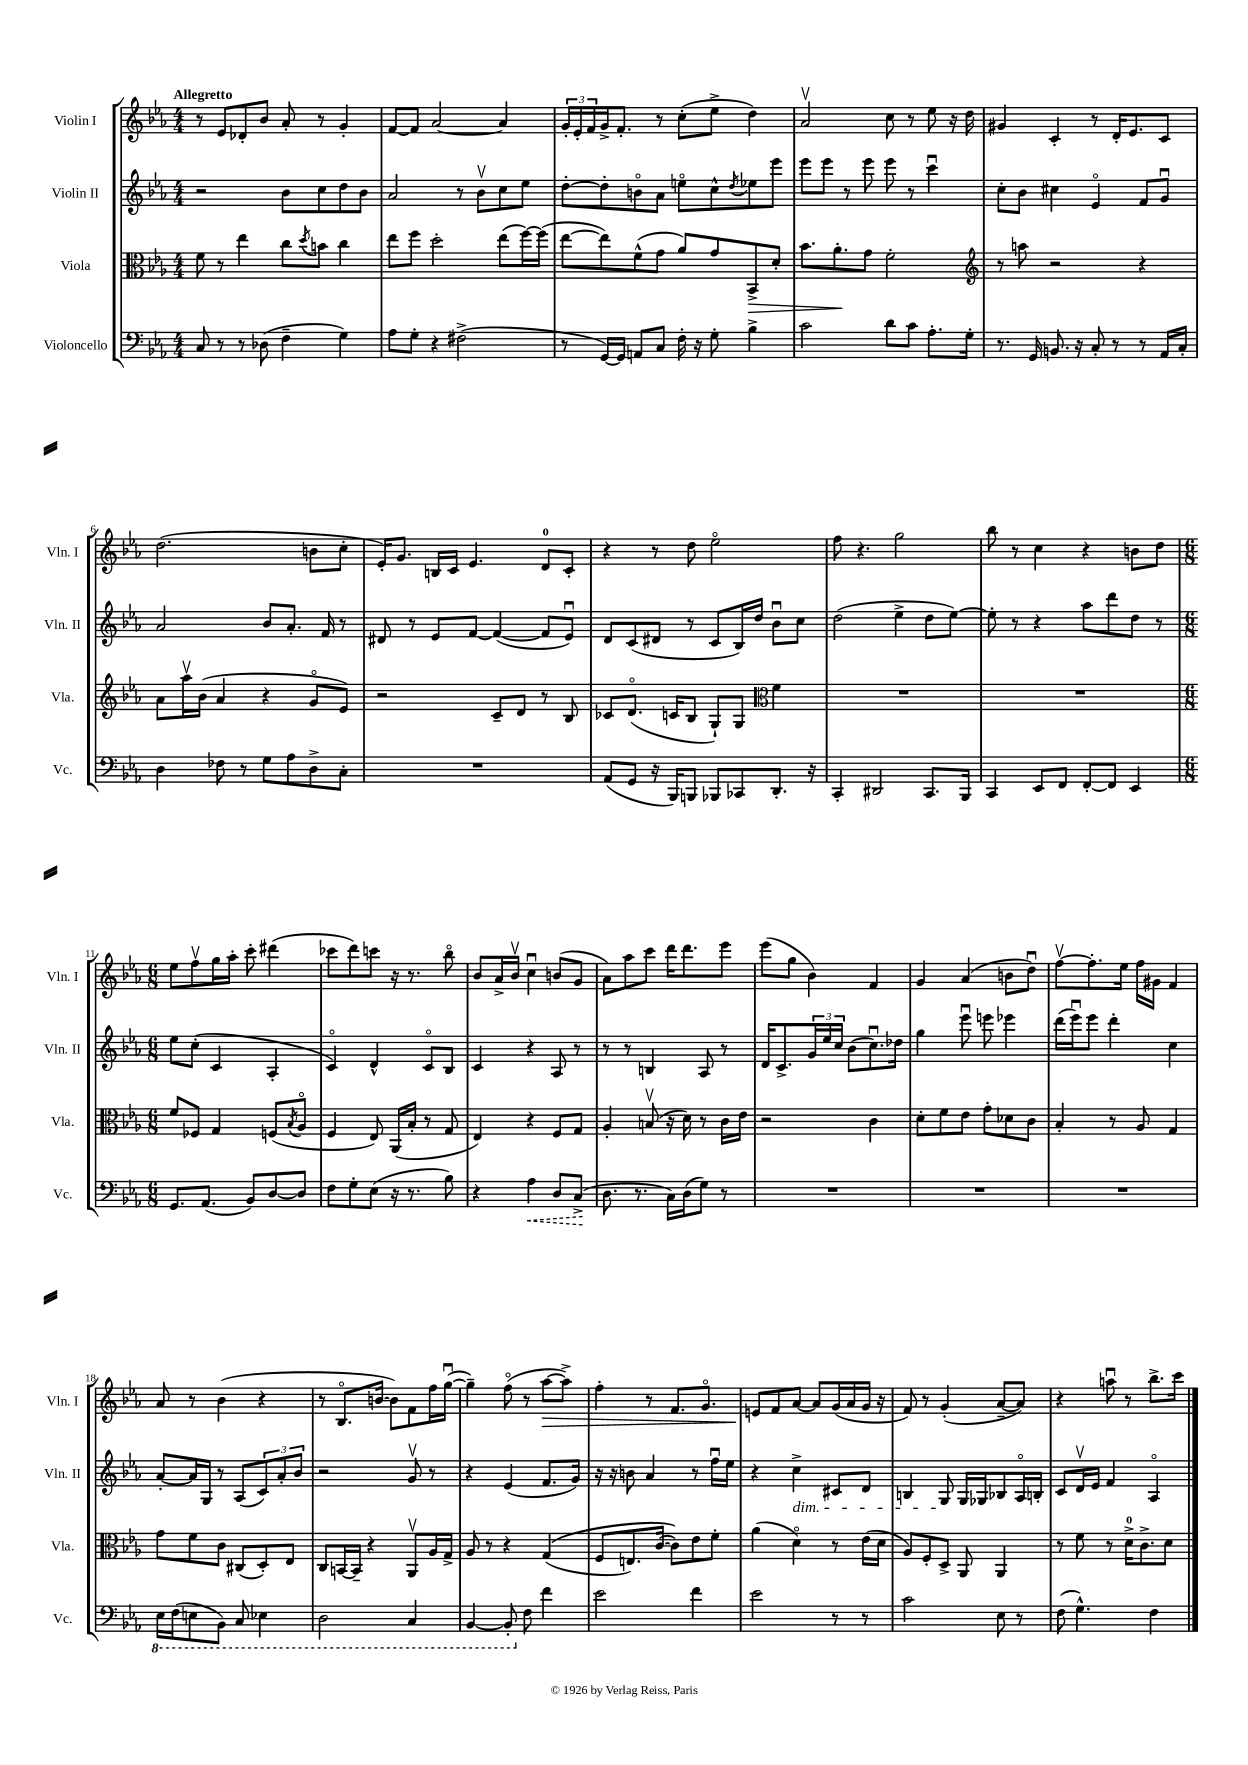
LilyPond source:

<<
\new StaffGroup <<
\new Staff = "s0" \with { instrumentName = "Violin I" shortInstrumentName = "Vln. I" } {
    \clef treble \key ees \major \numericTimeSignature \time 4/4 \tempo "Allegretto"
    r8 ees'8 des'8-. bes'8 aes'8-. r8 g'4-. |
    f'8~ f'8 aes'2~ aes'4 |
    \tuplet 3/2 { g'16-. ees'16-. f'16 } g'16-> f'8.-. r8 c''8-.( ees''8-> d''4) |
    aes'2\upbow c''8 r8 ees''8 r16 d''16 |
    gis'4 c'4-. r8 d'16-. ees'8. c'8 |
    d''2.( b'8 c''8-. |
    ees'16-.) g'8. b16 c'16 ees'4. d'8-0 c'8-. |
    r4 r8 d''8 ees''2\flageolet |
    f''8 r4. g''2 |
    bes''8 r8 c''4 r4 b'8 d''8 |
    \numericTimeSignature \time 6/8 ees''8 f''8\upbow g''16 aes''16-. c'''8-. dis'''4( |
    ces'''8 d'''8) c'''8 r16 r8. bes''8\flageolet |
    bes'8 aes'16-> bes'16\upbow c''4\downbow b'8( g'8 |
    aes'8) aes''8 c'''8 d'''16 d'''8. ees'''8 |
    ees'''8( g''8 bes'4) f'4 |
    g'4 aes'4( b'8 d''8\downbow) |
    f''8~\upbow f''8.-. ees''16 f''16 gis'16 f'4 |
    aes'8 r8 bes'4( r4 |
    r8 bes8.\flageolet b'16~ b'8) f'8 f''16 g''16~\downbow( |
    g''4--) f''8\flageolet( r8 aes''8~\> aes''8->) |
    f''4-. r8 f'8. g'8.\flageolet |
    e'8\! f'8 aes'8~ aes'8 g'16( aes'16 g'16 r16 |
    f'8) r8 g'4-.( aes'8~-- aes'8) |
    r4 a''8\downbow r8 bes''8.-> c'''16 \bar "|." |
}
\new Staff = "s1" \with { instrumentName = "Violin II" shortInstrumentName = "Vln. II" } {
    \clef treble \key ees \major \numericTimeSignature \time 4/4
    r2 bes'8 c''8 d''8 bes'8 |
    aes'2 r8 bes'8\upbow c''8 ees''8 |
    d''8~-. d''8-. b'8\flageolet aes'8 e''8\flageolet c''8-^ \acciaccatura { d''8 } ees''8 ees'''8 |
    ees'''8 ees'''8 r8 ees'''8 ees'''8 r8 c'''4\downbow |
    c''8-. bes'8 cis''4 ees'4\flageolet f'8 g'8\downbow |
    aes'2 bes'8 aes'8.-. f'16 r8 |
    dis'8 r8 ees'8 f'8~ f'4~( f'8 ees'8\downbow) |
    d'8 c'8( dis'8 r8 c'8 bes16) d''16 bes'8\downbow c''8 |
    d''2( ees''4-> d''8 ees''8~) |
    ees''8-. r8 r4 aes''8 d'''8 d''8 r8 |
    \numericTimeSignature \time 6/8 ees''8 c''8-.( c'4 aes4-. |
    c'4\flageolet) d'4-^ c'8\flageolet bes8 |
    c'4 r4 aes8 r8 |
    r8 r8 b4 aes8 r8 |
    d'16 c'8.-> \tuplet 3/2 { g'16 ees''16 c''16 } bes'8( c''8.\downbow) des''16 |
    g''4 ees'''8\downbow e'''8 ees'''4 |
    d'''16( ees'''16\downbow) ees'''8 d'''4-. c''4 |
    aes'8~-. aes'16 g16 r8 aes8( \tuplet 3/2 { c'8) aes'8-. bes'8 } |
    r2 g'8\upbow r8 |
    r4 ees'4( f'8. g'16) |
    r16 r16 b'8 aes'4 r8 f''16\downbow ees''16 |
    r4 c''4->\dim cis'8 d'8 |
    b4 g8\! g16 ges16 bes8 aes16\flageolet b16-. |
    c'8 d'16\upbow ees'16 f'4 aes4\flageolet \bar "|." |
}
\new Staff = "s2" \with { instrumentName = "Viola" shortInstrumentName = "Vla." } {
    \clef alto \key ees \major \numericTimeSignature \time 4/4
    f'8 r8 ees''4 c''8 \acciaccatura { d''8 } b'8 c''4 |
    ees''8 f''8 d''2-. ees''8( f''16~) f''16( |
    ees''8~ ees''8) f'8-^( g'8 aes'8) g'8 bes,8->\> d'8-. |
    bes'8. aes'8.-.\! g'8 f'2-. |
    \clef treble r8 a''8 r2 r4 |
    aes'8 aes''16\upbow bes'16( aes'4 r4 g'8\flageolet ees'8) |
    r2 c'8-- d'8 r8 bes8 |
    ces'8 d'8.\flageolet( c'16 bes8 g8-!) g8 \clef alto f'4 |
    R1 |
    R1 |
    \numericTimeSignature \time 6/8 f'8 fes8 g4 f8( \acciaccatura { bes8 } aes8\flageolet |
    f4 ees8) aes,16( bes16-. r8 g8 |
    ees4) r4 f8 g8 |
    aes4-. b8\upbow( r16 d'16) r8 c'16 ees'16 |
    r2 c'4 |
    d'8-. f'8 ees'8 g'8-. des'8 c'8 |
    bes4-. r8 aes8 g4 |
    g'8 f'8 c'8 cis8( d8-.) ees8 |
    c8 b,16~ b,16-- r4 aes,8\upbow aes16 g16-> |
    aes8 r8 r4 g4(\( |
    f8 e8.) c'16~( c'8)\) ees'8 f'8-. |
    aes'4( d'4\flageolet) r8 ees'16( d'16 |
    aes8) f8-. d8-> aes,8 aes,4 |
    r8 f'8 r8 d'16-0-> c'8.-> d'8 \bar "|." |
}
\new Staff = "s3" \with { instrumentName = "Violoncello" shortInstrumentName = "Vc." } {
    \clef bass \key ees \major \numericTimeSignature \time 4/4
    c8 r8 r8 des8( f4-- g4) |
    aes8 g8-. r4 fis2->( |
    r8 g,16~) g,16 a,8 c8 f16-. r16 g8-. bes4-> |
    c'2 d'8 c'8 aes8.-. g16-. |
    r8. g,16 b,8. r16 c8-. r8 r8 aes,16 c16-. |
    d4 fes8 r8 g8 aes8 d8-> c8-. |
    R1 |
    aes,8( g,8 r16 bes,,16) b,,8 bes,,8 ces,8 d,8.-. r16 |
    c,4-. dis,2 c,8. bes,,16 |
    c,4 ees,8 f,8 f,8~-. f,8 ees,4 |
    \numericTimeSignature \time 6/8 g,8. aes,8.( bes,8) d8~ d8 |
    f8 g8-. ees8( r16 r8. bes8) |
    r4 \once \override Hairpin.style = #'dashed-line aes4\< d8 c8->\!( |
    d8. r8. c16) d16( g8) r8 |
    R2. |
    R2. |
    R2. |
    \ottava #-1 ees,16 f,16( e,8 bes,,8) c,8 ees,4 |
    d,2 c,4 |
    bes,,4~ bes,,8-. \ottava #0 f8 f'4 |
    ees'2 f'4 |
    ees'2 r8 r8 |
    c'2 ees8 r8 |
    f8( g4.-^) f4 \bar "|." |
}
>>
>>
